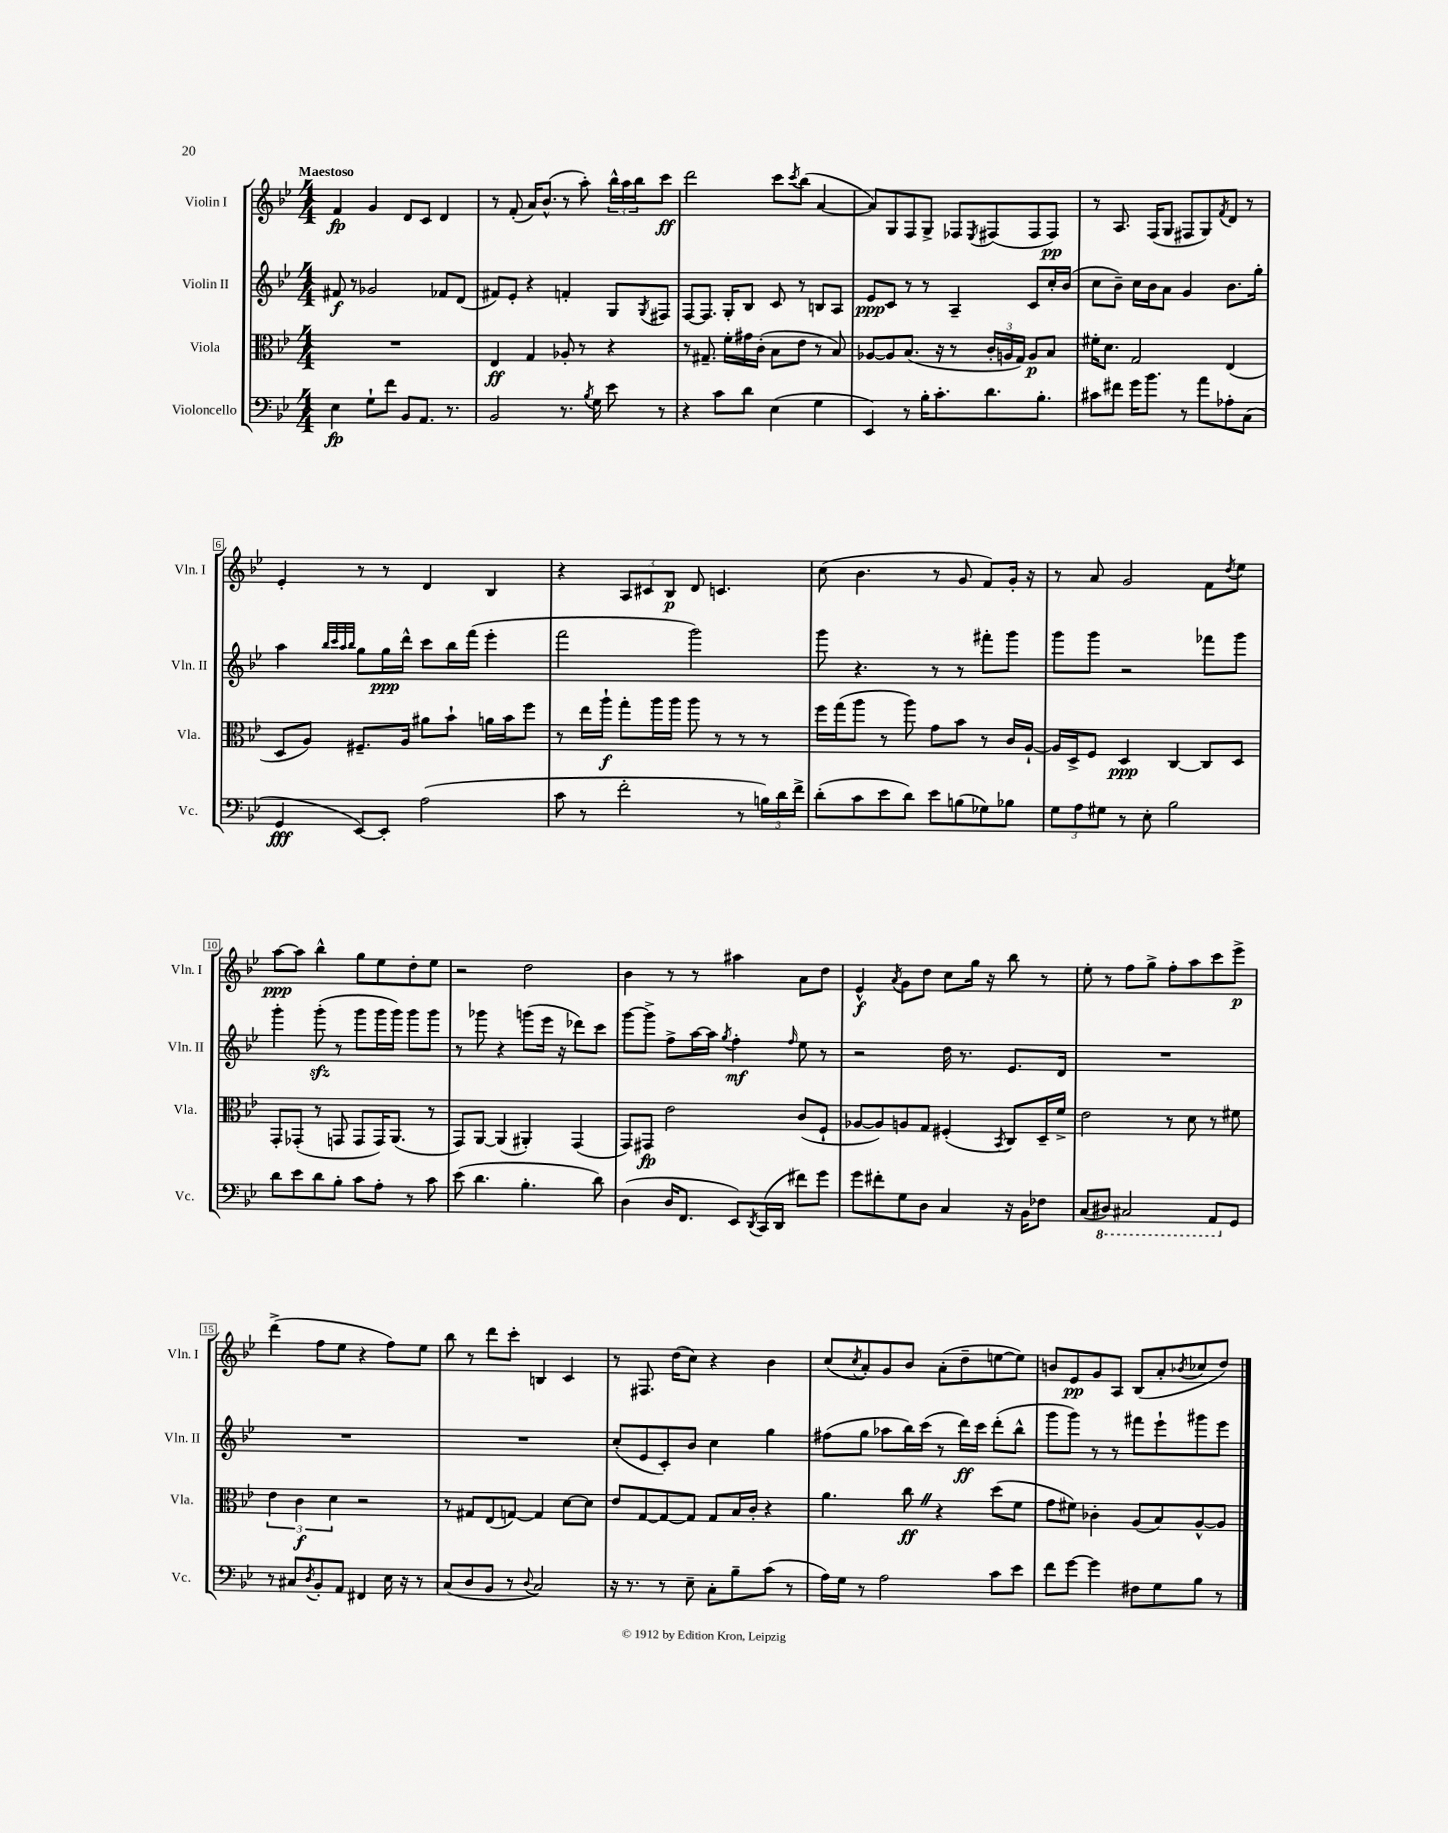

**kern	**dynam	**kern	**dynam	**kern	**dynam	**kern	**dynam
*part4	*part4	*part3	*part3	*part2	*part2	*part1	*part1
*staff4	*staff4	*staff3	*staff3	*staff2	*staff2	*staff1	*staff1
*I"Violoncello	*	*I"Viola	*	*I"Violin II	*	*I"Violin I	*
*I'Vc.	*	*I'Vla.	*	*I'Vln. II	*	*I'Vln. I	*
*clefF4	*	*clefC3	*	*clefG2	*	*clefG2	*
*k[b-e-]	*	*k[b-e-]	*	*k[b-e-]	*	*k[b-e-]	*
*M4/4	*	*M4/4	*	*M4/4	*	*M4/4	*
=1	=1	=1	=1	=1	=1	=1	=1
!	!	!	!	!	!	!LO:TX:a:B:t=Maestoso	!
4E-\	fp	1r	.	8f#X/	f	4f/	fp
.	.	.	.	8r	.	.	.
8G`\L	.	.	.	2g-X/	.	4g/	.
8f\J	.	.	.	.	.	.	.
8BB-/L	.	.	.	.	.	8d/L	.
8.AA/J	.	.	.	.	.	8c/J	.
.	.	.	.	8f-X/L	.	4d/	.
8.r	.	.	.	.	.	.	.
.	.	.	.	(8d/J	.	.	.
=2	=2	=2	=2	=2	=2	=2	=2
2BB-/	.	4E-/	ff	8f#X/L)	.	8r	.
.	.	.	.	8e-'/J	.	(8f'/	.
.	.	4G/	.	4r	.	16a/KL)	.
.	.	.	.	.	.	(8.b-^^/J	.
8.r	.	8A-X'/	.	4fn'/	.	8r	.
.	.	8r	.	.	.	8aa'\)	.
8qB-/	.	.	.	.	.	.	.
16G\	.	.	.	.	.	.	.
8e-\	.	4r	.	8G/L	.	24bb-^^\LL	.
.	.	.	.	.	.	24aa\	.
.	.	.	.	.	.	24bb-\J	.
.	.	.	.	8qG/	.	.	.
8r	.	.	.	8F#X/J	.	8ccc\J	ff
=3	=3	=3	=3	=3	=3	=3	=3
4r	.	8r	.	[8F/L	.	2ddd\	.
.	.	8.G#X~/	.	8.F/J]	.	.	.
8c\L	.	.	.	.	.	.	.
.	.	16f'\LL	.	16G'/KL	.	.	.
8d\J	.	16g#X\	.	8B-/J	.	.	.
.	.	(16c'\JJ	.	.	.	.	.
(4E-\	.	8B-\L	.	8c/	.	8ccc\L	.
.	.	.	.	.	.	8qccc/	.
.	.	8e-\J	.	8r	.	(8bb-\J	.
4G\	.	8r	.	8Bn/L	.	[4a/	.
.	.	8B-/)	.	8A/J	.	.	.
=4	=4	=4	=4	=4	=4	=4	=4
4EE-/)	.	[8A-X/L	.	8e-/L	ppp	8a/L])	.
.	.	8A-/]	.	8c/J	.	8G/	.
8r	.	(8.B-/J	.	8r	.	8F/	.
16B-'\KL	.	.	.	8r	.	8G^/J	.
8.c'\	.	16r	.	.	.	.	.
.	.	8r	.	4A~/	.	8F-X/L	.
.	.	.	.	.	.	8qE-/	.
8.d\	.	24c'/LL	.	.	.	(8F#X/	.
.	.	24An/	.	.	.	.	.
.	.	24G/JJ)	.	.	.	.	.
.	.	8A/L	p	8c/L	.	8F#/	.
8.B-'\J	.	.	.	.	.	.	.
.	.	8B-/J	.	16cc'/L	.	8F#/J)	pp
.	.	.	.	(16b-/JJ	.	.	.
=5	=5	=5	=5	=5	=5	=5	=5
8c#X\L	.	16f#X'\KL	.	8cc\L	.	8r	.
.	.	8.d\J	.	.	.	.	.
8f#X\J	.	.	.	8b-~\J)	.	8.A/	.
16g\KL	.	2G/	.	16cc\LL	.	.	.
8.b-\J	.	.	.	16b-\J	.	(16F/KL	.
.	.	.	.	8a\J	.	8G/J	.
8r	.	.	.	4g/	.	8F#X/L	.
8a\L	.	.	.	.	.	8G/)	.
.	.	.	.	.	.	8qf/	.
8A-X'\	.	(4E-/	.	8.b-\L	.	8d/J	.
(8C\J	.	.	.	.	.	8r	.
.	.	.	.	16gg'\Jk	.	.	.
!!LO:LB:g=z
=6	=6	=6	=6	=6	=6	=6	=6
4GG/	fff	8D/L	.	4aa\	.	4e-'/	.
.	.	8A/J)	.	.	.	.	.
.	.	.	.	32qqbb-/LLL	.	.	.
.	.	.	.	32qqccc/	.	.	.
.	.	.	.	32qqaa/	.	.	.
.	.	.	.	32qqbb-/JJJ	.	.	.
[8EE-/L)	.	8.F#X~/L	.	8gg\L	.	8r	.
8EE-'/J]	.	.	.	16gg\L	ppp	8r	.
.	.	16A/Jk	.	16ddd^^\JJ	.	.	.
(2A\	.	8a#X\L	.	8ccc\L	.	4d/	.
.	.	8b-`\J	.	16bb-\L	.	.	.
.	.	.	.	(16fff\JJ	.	.	.
.	.	16an\LL	.	4eee-'\	.	4B-/	.
.	.	16b-\J	.	.	.	.	.
.	.	8ff\J	.	.	.	.	.
=7	=7	=7	=7	=7	=7	=7	=7
8c\	.	8r	.	2fff\	.	4r	.
8r	.	16ee-\LL	.	.	.	.	.
.	.	16aa`\JJ	f	.	.	.	.
2f'\	.	8gg'\L	.	.	.	12A/L	.
.	.	.	.	.	.	12c#X/	.
.	.	16aa\L	.	.	.	.	.
.	.	.	.	.	.	12B-/J	p
.	.	16aa\JJ	.	.	.	.	.
.	.	8aa\	.	2ggg\)	.	8d/	.
.	.	8r	.	.	.	4.cn/	.
8r	.	8r	.	.	.	.	.
24Bn\LL)	.	8r	.	.	.	.	.
24d\	.	.	.	.	.	.	.
24f^\JJ	.	.	.	.	.	.	.
=8	=8	=8	=8	=8	=8	=8	=8
(8d'\L	.	16ff\LL	.	8ggg\	.	(8cc\	.
.	.	(16gg\J	.	.	.	.	.
8c\	.	8aa\J	.	4.r	.	4.b-\	.
8e-\	.	8r	.	.	.	.	.
8d\J)	.	8aa\)	.	.	.	.	.
8e-\L	.	8g\L	.	8r	.	8r	.
(8Bn\	.	8b-\J	.	8r	.	8g/	.
8G-X\)	.	8r	.	8fff#X'\L	.	8f/L)	.
8B-X\J	.	16c/LL	.	8ggg\J	.	16g'/Jk	.
.	.	[16A`/JJ	.	.	.	16r	.
=9	=9	=9	=9	=9	=9	=9	=9
12G\L	.	16A/LL]	.	8ggg\L	.	8r	.
.	.	16D^/J	.	.	.	.	.
12A\	.	.	.	.	.	.	.
.	.	8F/J	.	8ggg\J	.	8a/	.
12G#X\J	.	.	.	.	.	.	.
8r	.	4D/	ppp	2r	.	2g/	.
8E-'\	.	.	.	.	.	.	.
2B-\	.	[4C/	.	.	.	.	.
.	.	8C/L]	.	8fff-X\L	.	8f\L	.
.	.	.	.	.	.	8qdd/	.
.	.	8D/J	.	8ggg\J	.	8ee-\J	.
!!LO:LB:g=z
=10	=10	=10	=10	=10	=10	=10	=10
8d\L	.	8GG'/L	.	4ggg'\	.	[8aa\L	ppp
8e-\	.	(8GG-X'/J	.	.	.	8aa\J]	.
8d\	.	8r	.	(8gggzz'\	.	4bb-^^\	.
8B-'\J	.	8GGn/	.	8r	.	.	.
8c\L	.	8GG/L	.	8ggg\L	.	8gg\L	.
8A'\J	.	16GG/K)	.	16ggg\L	.	8ee-\	.
.	.	(8.AA/J	.	16ggg\JJ)	.	.	.
8r	.	.	.	8ggg\L	.	8dd'\	.
8c\	.	8r	.	8ggg\J	.	8ee-\J	.
=11	=11	=11	=11	=11	=11	=11	=11
(8e-\	.	8GG/L)	.	8r	.	2r	.
4.d\	.	[8AA/J	.	8ggg-X\	.	.	.
.	.	(4AA/]	.	4r	.	.	.
4.B-'\	.	4AA#X'/)	.	(8gggn\L	.	2dd\	.
.	.	.	.	16eee-\Jk	.	.	.
.	.	.	.	16r	.	.	.
.	.	(4GG/	.	8ddd-X\L)	.	.	.
8d\)	.	.	.	8ccc\J	.	.	.
=12	=12	=12	=12	=12	=12	=12	=12
(4D\	.	8GG/L)	.	[8ggg\L	.	4b-\	.
.	.	8GG#X/J	fp	8ggg^\J]	.	.	.
16D/KL	.	2e-\	.	8ff^\L	.	8r	.
8.FF/J	.	.	.	.	.	.	.
.	.	.	.	[16aa\L	.	8r	.
.	.	.	.	16aa\JJ]	.	.	.
.	.	.	.	8qgg/	.	.	.
8EE-/L)	.	.	.	4ff'\	mf	4aa#X\	.
8qDD/	.	.	.	.	.	.	.
(16CC/L	.	.	.	.	.	.	.
16DD/JJ	.	.	.	.	.	.	.
.	.	.	.	16qqff/	.	.	.
8f#X\L)	.	(8c/L	.	8ee-\	.	8a\L	.
8g\J	.	8F`/J	.	8r	.	8dd\J	.
=13	=13	=13	=13	=13	=13	=13	=13
8g\L	.	[8A-X/L	.	2r	.	4e-^^/	f
8f#X'\	.	8A-/])	.	.	.	.	.
.	.	.	.	.	.	8qa/	.
8G\	.	8An/	.	.	.	8g\L	.
8D\J	.	8G/J	.	.	.	8dd\J	.
4C/	.	(4F#X'/	.	16dd\	.	8cc\L	.
.	.	.	.	8.r	.	.	.
.	.	.	.	.	.	16gg\Jk	.
.	.	.	.	.	.	16r	.
.	.	8qBB-/	.	.	.	.	.
16r	.	8C/L)	.	8.e-/L	.	8bb-\	.
16BB-\KL	.	.	.	.	.	.	.
8F-X\J	.	16D~/L	.	.	.	8r	.
.	.	16f^/JJ	.	16d/Jk	.	.	.
=14	=14	=14	=14	=14	=14	=14	=14
(8C/L	.	2e-\	.	1r	.	8ee-'\	.
*8ba	*	*	*	*	*	*	*
8DD#X/J)	.	.	.	.	.	8r	.
2CC#X/	.	.	.	.	.	8ff\L	.
.	.	.	.	.	.	8gg^\J	.
.	.	8r	.	.	.	8ff'\L	.
.	.	8d\	.	.	.	8aa\	.
8AAA/L	.	8r	.	.	.	8ccc\	.
*X8ba	*	*	*	*	*	*	*
8GG/J	.	8f#X\	.	.	.	8eee-^\J	p
!!LO:LB:g=z
=15	=15	=15	=15	=15	=15	=15	=15
8r	.	6e-\	.	1r	.	(4ddd^\	.
8C#X/L	.	.	.	.	.	.	.
.	.	6c\	f	.	.	.	.
8qD/	.	.	.	.	.	.	.
8BB-'/	.	.	.	.	.	8ff\L	.
.	.	6d\	.	.	.	.	.
8AA/J	.	.	.	.	.	8ee-\J	.
4FF#X/	.	2r	.	.	.	4r	.
16E-\	.	.	.	.	.	8ff\L)	.
16r	.	.	.	.	.	.	.
8r	.	.	.	.	.	8ee-\J	.
=16	=16	=16	=16	=16	=16	=16	=16
(8C/L	.	8r	.	1r	.	8bb-\	.
8D/	.	8G#X/L	.	.	.	8r	.
8BB-/J	.	(8E-/	.	.	.	8ddd\L	.
8r	.	[8Gn/J)	.	.	.	8ccc'\J	.
8qqD/	.	.	.	.	.	.	.
2C/)	.	4G/]	.	.	.	4Bn/	.
.	.	[8d\L	.	.	.	4c/	.
.	.	8d\J]	.	.	.	.	.
=17	=17	=17	=17	=17	=17	=17	=17
16r	.	8e-/L	.	(8cc'/L	.	8r	.
8.r	.	.	.	.	.	.	.
.	.	[8G/	.	8e-/	.	8.F#X/	.
8r	.	8G/_	.	8c'/)	.	.	.
.	.	.	.	.	.	(16dd\KL	.
8E-~\	.	8G/J]	.	8b-/J	.	8cc\J)	.
8C'\L	.	8G/L	.	4cc\	.	4r	.
8B-~\	.	16B-/L	.	.	.	.	.
.	.	16c'/JJ	.	.	.	.	.
(8c\J	.	4r	.	4gg\	.	4b-\	.
8r	.	.	.	.	.	.	.
=18	=18	=18	=18	=18	=18	=18	=18
16A\LL)	.	4.a\	.	(8ff#X\L	.	(8cc/L	.
16G\JJ	.	.	.	.	.	.	.
.	.	.	.	.	.	8qcc/	.
8r	.	.	.	8gg\J	.	8a'/)	.
2A\	.	.	.	8aa-X\L	.	8g/	.
.	.	8ccZ\	ff	16bb-\L)	.	8b-/J	.
.	.	.	.	(16ccc\JJ	.	.	.
.	.	4r	.	8r	.	(8a'\L	.
.	.	.	.	16ddd\LL)	ff	8dd~\	.
.	.	.	.	16ccc\JJ	.	.	.
8c\L	.	(8dd\L	.	(8ddd'\L	.	[8een\	.
8e-\J	.	8f\J	.	8bb-^^\J	.	8ee\J])	.
=19	=19	=19	=19	=19	=19	=19	=19
8f\L	.	8g\L	.	8ggg\L	.	8bn/L	.
[8g\J	.	8f#X\J)	.	8ggg\J)	.	8e-/	pp
4g\]	.	4c-X'\	.	8r	.	8g/	.
.	.	.	.	8r	.	8A/J	.
8F#X\L	.	(8A/L	.	8fff#X\L	.	(8B-/L	.
8G\	.	8B-/)	.	8eee-`\	.	8a'/	.
.	.	.	.	.	.	8qb-X/	.
8B-\J	.	[8A^^/	.	8ggg#X\	.	8cc-X/	.
8r	.	8A/J]	.	8eee-\J	.	8dd/J)	.
==	==	==	==	==	==	==	==
*-	*-	*-	*-	*-	*-	*-	*-
